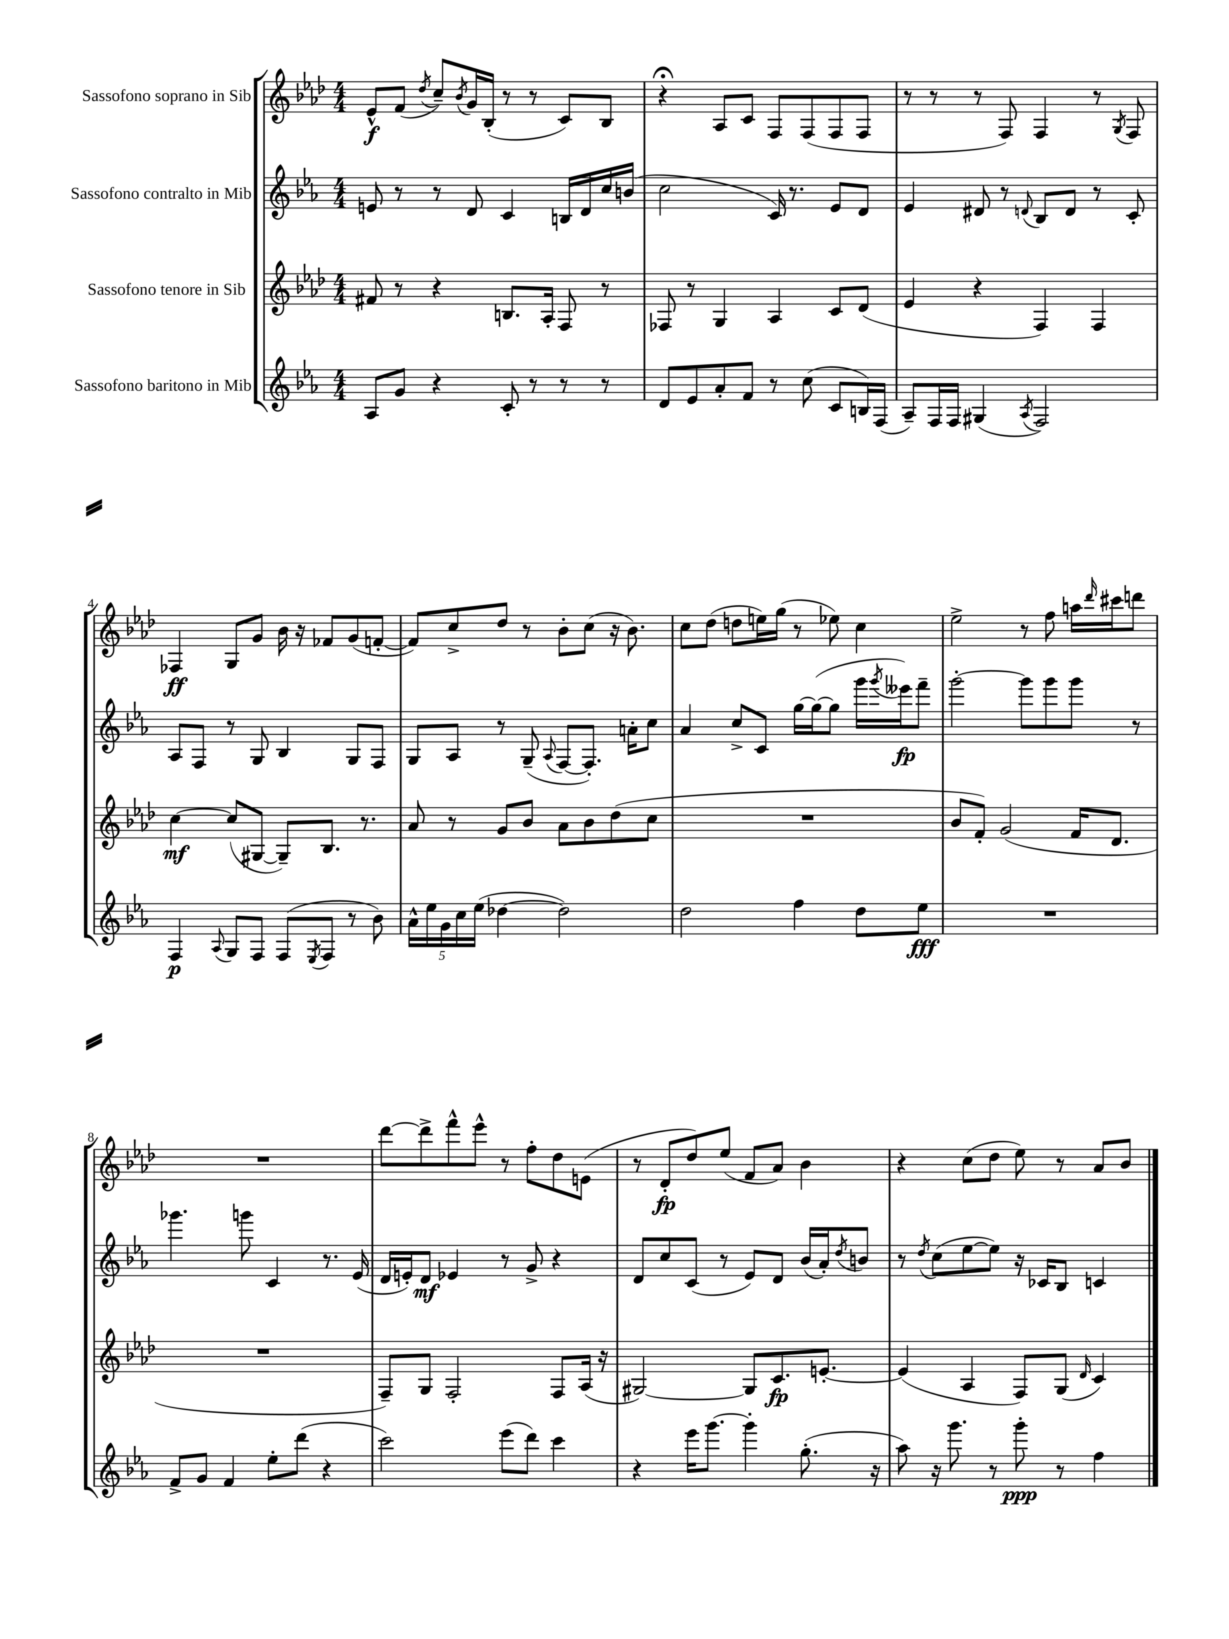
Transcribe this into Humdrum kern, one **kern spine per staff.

**kern	**dynam	**kern	**dynam	**kern	**dynam	**kern	**dynam
*part4	*part4	*part3	*part3	*part2	*part2	*part1	*part1
*staff4	*staff4	*staff3	*staff3	*staff2	*staff2	*staff1	*staff1
*I"Sassofono baritono in Mib	*	*I"Sassofono tenore in Sib	*	*I"Sassofono contralto in Mib	*	*I"Sassofono soprano in Sib	*
*clefG2	*	*clefG2	*	*clefG2	*	*clefG2	*
*k[b-e-a-]	*	*k[b-e-a-d-]	*	*k[b-e-a-]	*	*k[b-e-a-d-]	*
*M4/4	*	*M4/4	*	*M4/4	*	*M4/4	*
=1	=1	=1	=1	=1	=1	=1	=1
8A-/L	.	8f#X/	.	8en/	.	8e-^^/L	f
8g/J	.	8r	.	8r	.	(8f/J	.
.	.	.	.	.	.	8qdd-/	.
4r	.	4r	.	8r	.	8cc~/L)	.
.	.	.	.	.	.	8qb-/	.
.	.	.	.	8d/	.	16g/L	.
.	.	.	.	.	.	(16B-'/JJ	.
8c'/	.	8.Bn/L	.	4c/	.	8r	.
8r	.	.	.	.	.	8r	.
.	.	16A-'/Jk	.	.	.	.	.
8r	.	8F/	.	16Bn/LL	.	8c/L)	.
.	.	.	.	16d/	.	.	.
8r	.	8r	.	16cc/	.	8B-/J	.
.	.	.	.	(16bn/JJ	.	.	.
=2	=2	=2	=2	=2	=2	=2	=2
8d/L	.	8F-X/	.	2cc\	.	4r;<	.
8e-/	.	8r	.	.	.	.	.
8a-'/	.	4G/	.	.	.	8A-/L	.
8f/J	.	.	.	.	.	8c/J	.
8r	.	4A-/	.	16c/)	.	8F/L	.
.	.	.	.	8.r	.	.	.
(8cc\	.	.	.	.	.	(8F/	.
8c/L	.	8c/L	.	8e-/L	.	8F/	.
16Bn/L)	.	(8d-/J	.	8d/J	.	8F/J	.
(16F/JJ	.	.	.	.	.	.	.
=3	=3	=3	=3	=3	=3	=3	=3
8A-~/L)	.	4e-/	.	4e-/	.	8r	.
16F/L	.	.	.	.	.	8r	.
16F/JJ	.	.	.	.	.	.	.
(4G#X/	.	4r	.	8d#X/	.	8r	.
.	.	.	.	8r	.	8F/)	.
8qA-/	.	.	.	8qqdn/	.	.	.
2F/)	.	4F/)	.	8B-/L	.	4F/	.
.	.	.	.	8d/J	.	.	.
.	.	4F/	.	8r	.	8r	.
.	.	.	.	.	.	8qG/	.
.	.	.	.	8c'/	.	8F/	.
!!LO:LB:g=z
=4	=4	=4	=4	=4	=4	=4	=4
4F/	p	[4cc\	mf	8A-/L	.	4F-X/	ff
.	.	.	.	8F/J	.	.	.
8qqA-/	.	.	.	.	.	.	.
8G/L	.	(8cc/L]	.	8r	.	8G/L	.
8F/J	.	[8G#X/J	.	8G/	.	8g/J	.
(8F/L	.	8G#~/L])	.	4B-/	.	16b-\	.
.	.	.	.	.	.	16r	.
8qE-/	.	.	.	.	.	.	.
8F/J	.	8.B-/J	.	.	.	8f-X/L	.
8r	.	.	.	8G/L	.	(8g/	.
.	.	8.r	.	.	.	.	.
8b-\)	.	.	.	8F/J	.	[8fn'/J	.
=5	=5	=5	=5	=5	=5	=5	=5
20a-^^\LL	.	8a-/	.	8G/L	.	8f/L])	.
20ee-\	.	.	.	.	.	.	.
20g\	.	.	.	.	.	.	.
.	.	8r	.	8A-/J	.	8cc^/	.
20cc\	.	.	.	.	.	.	.
(20ee-\JJ	.	.	.	.	.	.	.
[4dd-X\	.	8g/L	.	8r	.	8dd-/J	.
.	.	8b-/J	.	(8G~/	.	8r	.
.	.	.	.	8qqA-/	.	.	.
2dd-\])	.	8a-\L	.	[8F/L	.	8b-'\L	.
.	.	8b-\	.	8.F'/J])	.	(8cc\J	.
.	.	(8dd-\	.	.	.	16r	.
.	.	.	.	16an'\KL	.	8.b-\)	.
.	.	8cc\J	.	8cc\J	.	.	.
=6	=6	=6	=6	=6	=6	=6	=6
2dd\	.	1r	.	4a-/	.	8cc\L	.
.	.	.	.	.	.	(8dd-\J	.
.	.	.	.	8cc^/L	.	8ddn\L	.
.	.	.	.	8c/J	.	16een\L)	.
.	.	.	.	.	.	(16gg\JJ	.
4ff\	.	.	.	[16gg\LL	.	8r	.
.	.	.	.	(16gg\J_	.	.	.
.	.	.	.	8gg\J]	.	8ee-X\)	.
8dd\L	.	.	.	16ggg\LL	.	4cc\	.
.	.	.	.	8qggg/	.	.	.
.	.	.	.	16eee--X\J)	fp	.	.
8ee-\J	fff	.	.	8fff~\J	.	.	.
=7	=7	=7	=7	=7	=7	=7	=7
1r	.	8b-/L	.	[2ggg'\	.	2ee-^\	.
.	.	8f'/J)	.	.	.	.	.
.	.	(2g/	.	.	.	.	.
.	.	.	.	8ggg\L]	.	8r	.
.	.	.	.	8ggg\	.	8ff\	.
.	.	16f/KL	.	8ggg\J	.	16aan\LL	.
.	.	.	.	.	.	16qqddd-/	.
.	.	8.d-/J	.	.	.	16ccc#X\J	.
.	.	.	.	8r	.	8dddn\J	.
!!LO:LB:g=z
=8	=8	=8	=8	=8	=8	=8	=8
8f^/L	.	1r	.	4.ggg-X\	.	1r	.
8g/J	.	.	.	.	.	.	.
4f/	.	.	.	.	.	.	.
.	.	.	.	8gggn\	.	.	.
8ee-'\L	.	.	.	4c/	.	.	.
(8ddd\J	.	.	.	.	.	.	.
4r	.	.	.	8.r	.	.	.
.	.	.	.	(16e-/	.	.	.
=9	=9	=9	=9	=9	=9	=9	=9
2ccc\)	.	8F~/L)	.	16d/LL	.	[8ddd-\L	.
.	.	.	.	16en'/J)	.	.	.
.	.	8G/J	.	8d/J	mf	8ddd-^\]	.
.	.	2F'/	.	4e-X/	.	8fff^^\	.
.	.	.	.	.	.	8eee-^^\J	.
(8eee-\L	.	.	.	8r	.	8r	.
8ddd\J)	.	.	.	8g^/	.	8ff'\L	.
4ccc\	.	8F/L	.	4r	.	8dd-\	.
.	.	(16A-/Jk	.	.	.	(8en\J	.
.	.	16r	.	.	.	.	.
=10	=10	=10	=10	=10	=10	=10	=10
4r	.	[2G#X/)	.	8d/L	.	8r	.
.	.	.	.	8cc/	.	8d-'/L	fp
16eee-\KL	.	.	.	(8c/J	.	8dd-/)	.
[8.ggg\J	.	.	.	.	.	.	.
.	.	.	.	8r	.	(8ee-/J	.
4ggg'\]	.	8G#/L]	.	8e-/L)	.	8f/L	.
.	.	8.c/	fp	8d/J	.	8a-/J)	.
(8.gg'\	.	.	.	(16b-/LL	.	4b-\	.
.	.	[8.en'/J	.	16a-'/J)	.	.	.
.	.	.	.	8qdd/	.	.	.
.	.	.	.	8bn/J	.	.	.
16r	.	.	.	.	.	.	.
=11	=11	=11	=11	=11	=11	=11	=11
8aa-\)	.	(4e/]	.	8r	.	4r	.
.	.	.	.	8qdd/	.	.	.
16r	.	.	.	(8cc\L	.	.	.
8.ggg\	.	.	.	.	.	.	.
.	.	4A-/	.	[8ee-\	.	(8cc\L	.
8r	.	.	.	8ee-\J])	.	8dd-\J	.
8ggg'\	ppp	8F/L)	.	16r	.	8ee-\)	.
.	.	.	.	16c-X/KL	.	.	.
8r	.	(8G/J	.	8B-/J	.	8r	.
.	.	16qqd-/	.	.	.	.	.
4ff\	.	4c/)	.	4cn/	.	8a-/L	.
.	.	.	.	.	.	8b-/J	.
==	==	==	==	==	==	==	==
*-	*-	*-	*-	*-	*-	*-	*-
